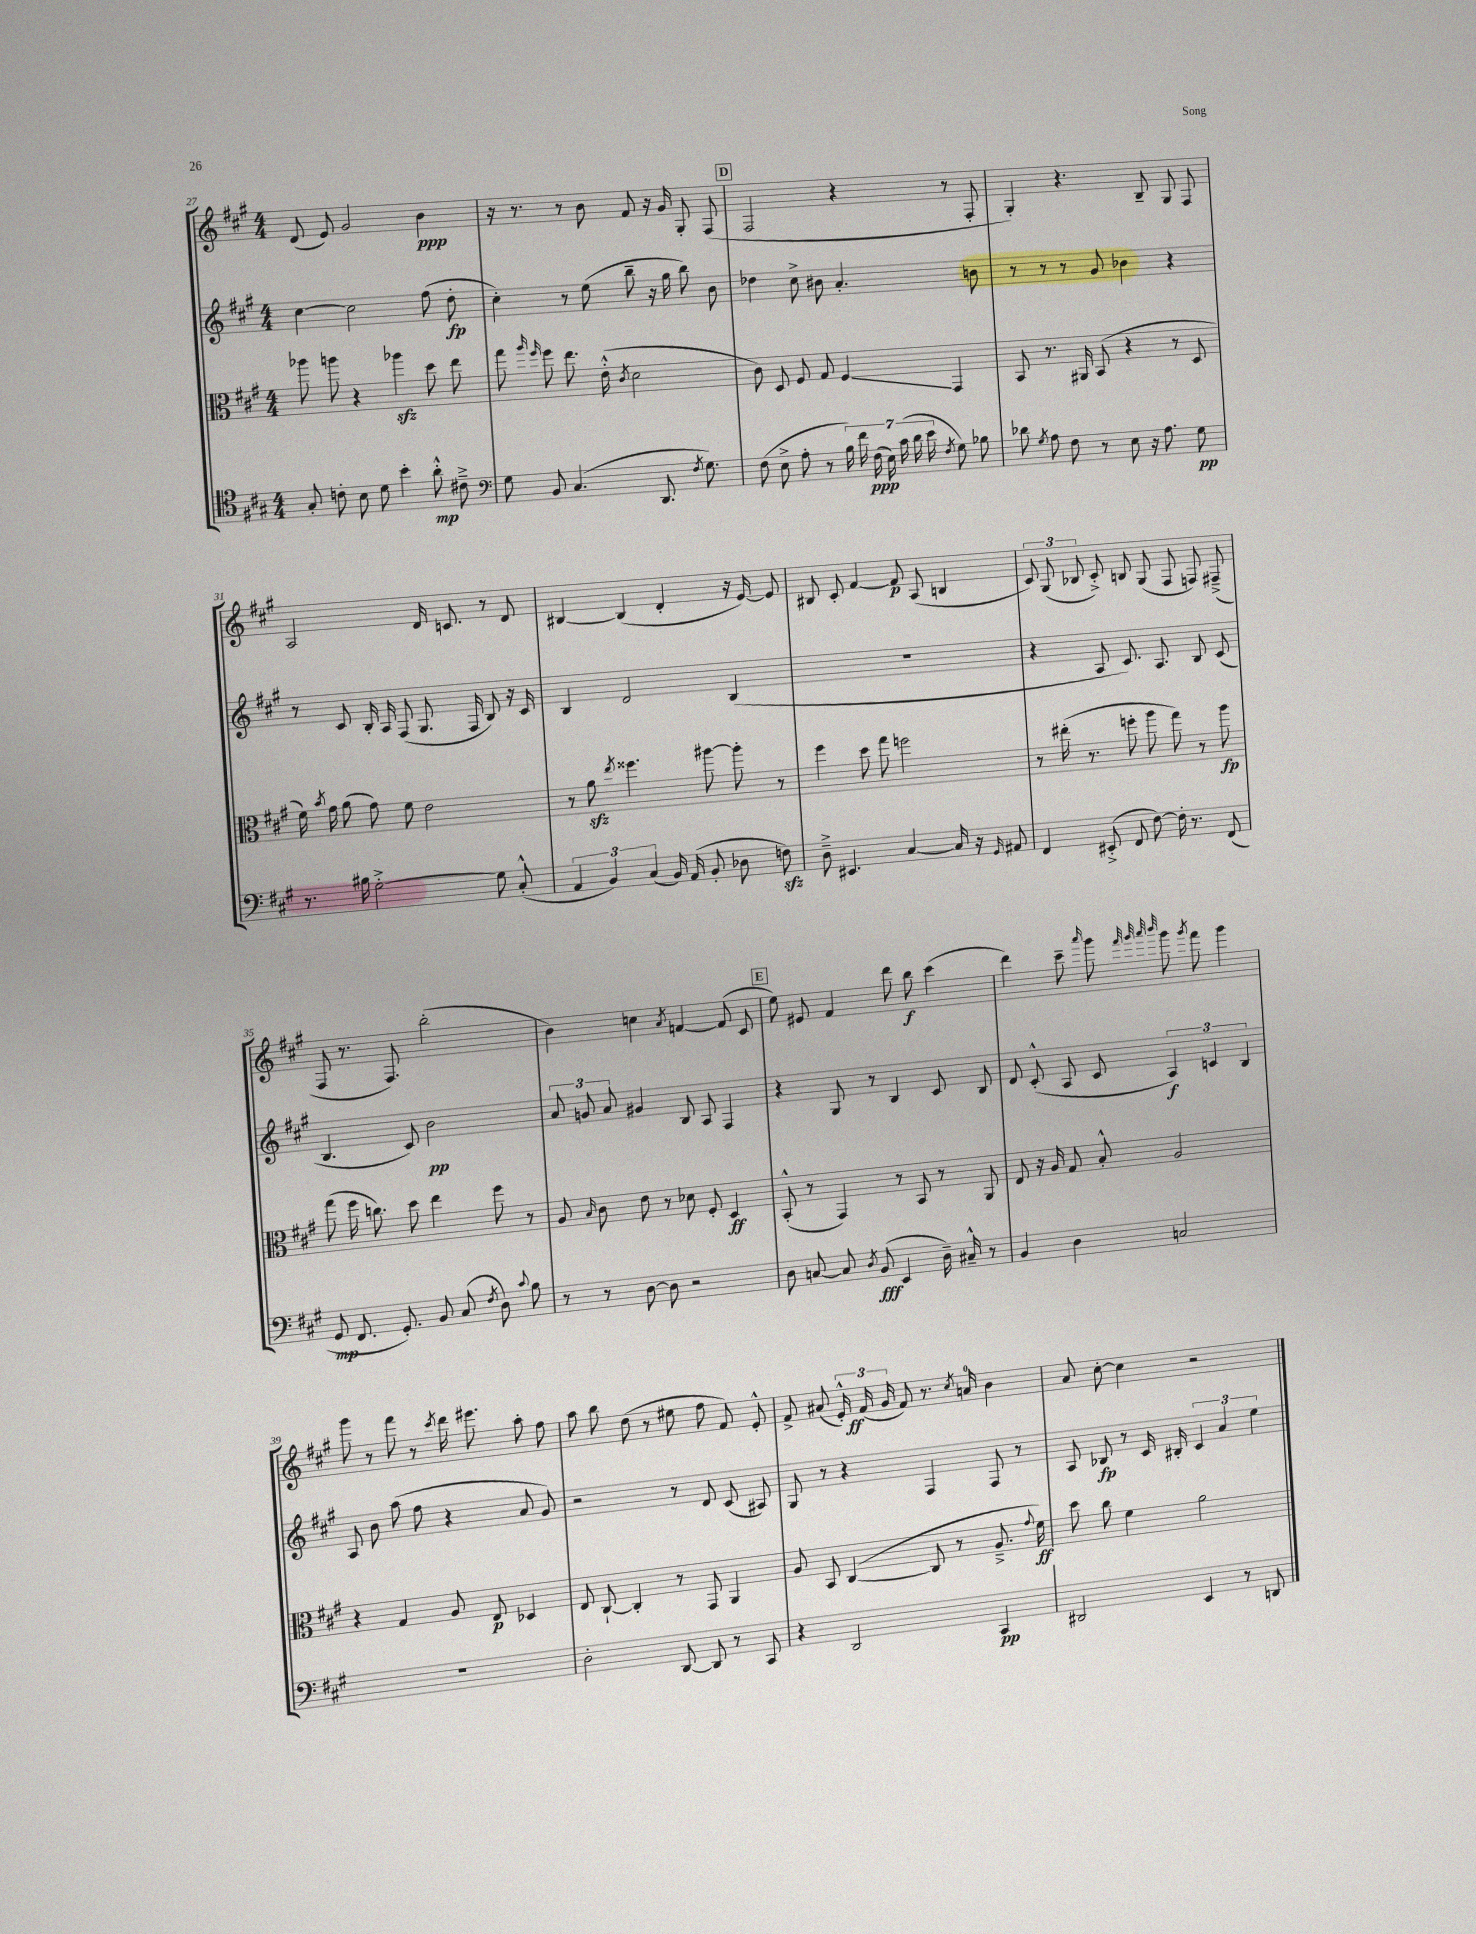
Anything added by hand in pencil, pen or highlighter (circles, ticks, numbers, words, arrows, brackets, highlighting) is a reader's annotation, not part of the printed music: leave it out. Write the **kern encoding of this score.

**kern	**kern	**kern	**kern
*staff4	*staff3	*staff2	*staff1
*clefC4	*clefC3	*clefG2	*clefG2
*k[f#c#g#]	*k[f#c#g#]	*k[f#c#g#]	*k[f#c#g#]
*M4/4	*M4/4	*M4/4	*M4/4
8G#'	8aa-	[4cc#	(8d
8c'	8aa	.	8e)
8B	4r	2cc#]	2g#
8d	.	.	.
4b'	4aa-	.	.
8a'^^	8dd	(8ff#	4b
8c#~^	8ee	8dd'	.
=	=	=	=
*clefF4	*	*	*
8G#	8gg#	4cc#')	16r
.	.	.	8.r
.	16qqaa	.	.
.	16qqff#	.	.
8BB	8ff#	.	.
(4.C#	8.ee	8r	8r
.	.	(8ee	8b
.	(16e'^^	.	.
.	8qc#	.	.
.	2d	8bb~	8f#
8.DD	.	16r	16r
.	.	16gg#	16g#
.	.	8bb)	8G#'
8qF#	.	.	.
8.G#)	.	.	.
.	.	8b	(8F#
=	=	=	=
(8F#	8c#)	4dd-	2F#
8E^	8D	.	.
8A'	8F#	8cc#^	.
8r	8G#	8b#	.
28B)	4F#	4.a'	4r
28f#	.	.	.
(28F#	.	.	.
28E)	.	.	.
(28c#	.	.	.
28d	.	.	.
28e	.	.	.
8qF#	.	.	.
8G#)	4GG#	.	8r
8B-	.	8b	8F#'
=	=	=	=
8d-	8BB	8r	4G#')
8qG#	.	.	.
8A	8.r	8r	.
8F#	.	8r	4.r
.	16AA#	.	.
8r	(8BB	8g#	.
8E	4r	4b-	.
16r	.	.	8B~
8.A	.	.	.
.	8r	4r	8G#
8G#	8D	.	8F#
=	=	=	=
8.r	16f#)	8r	2A
.	8qb	.	.
.	16g#	.	.
.	(8a	8c#	.
16B#	.	.	.
[2G#'^	8g#)	16B'	.
.	.	16A	.
.	8f#	(8F#	.
.	2e	8.G#	16d
.	.	.	8.c
.	.	16F#	.
8G#]	.	8B)	8r
(8C#'^^	.	16r	8d
.	.	16c#	.
=	=	=	=
6AA	8r	4B	[4B#
.	8a	.	.
6BB)	.	.	.
.	8qee	.	.
.	4.ff##	2d	(4B#]
(6C#	.	.	.
16BB)	.	.	4d'
(16AA	.	.	.
8BB'	[8aa#	.	.
8D-	8aa#']	(4B	16r
.	.	.	[16e)
8F)	8r	.	8e]
=	=	=	=
8D~^	4ff#	1r	8B#
4.EE#	.	.	8c#'
.	8dd	.	[4f#
.	8gg#	.	.
[4C#	2ff	.	8f#]
.	.	.	(8A
16C#]	.	.	4B
16r	.	.	.
16qqGG#	.	.	.
8AA#	.	.	.
=	=	=	=
4FF#	8r	4r	12c#)
.	.	.	(12G#
.	(16ee#'	.	.
.	.	.	12B-
.	8.r	.	.
(8EE#'^	.	8A	8c#'^)
8FF#	8ff'	8.c#)	8B
[8F#)	8aa	.	(8G#
.	.	8.A	.
16F#']	8gg#)	.	8F#
8.r	.	.	.
.	8r	8B	8F)
(8FF#	8aa	(8c#	(8F#~^
=	=	=	=
8GG#	(8gg#	4.B	8F#
8.FF#	16ff#	.	8.r
.	8.cc)	.	.
8.GG#')	.	.	8.F#)
.	8dd	8c#)	.
8BB	4ee	2b	(2bb'
(8C#	.	.	.
8qF#	.	.	.
8D)	8ff#	.	.
8qqc#	.	.	.
8B	8r	.	.
=	=	=	=
8r	8A	12a	4b)
.	.	12g	.
.	16qqB	.	.
8r	8c#	.	.
.	.	12a	.
[8D	8e	4g#	4cc
8D]	8r	.	.
.	.	.	8qa
2r	8d-	8B	[4f
.	8F#'	8A	.
.	4D	4F#	(8f]
.	.	.	8c#
=	=	=	=
8D	(8BB'^^	4r	8ee)
[8C	8r	.	8e#
8C]	4GG#)	8G#	4f#
8qD	.	.	.
(8BB	.	8r	.
4EE	8r	4B	8ddd
.	8BB	.	8bb
16D~)	8r	8c#	(4ccc#
16C#~^^	.	.	.
8r	8AA	8B	.
=	=	=	=
4BB	8E	8d	4ddd)
.	16r	(8c#'^^	.
.	16A	.	.
4D	8G#	8A	8ccc#~
.	.	.	16qqaaa
.	8B'^^	8c#	8ggg#
.	.	.	32qqfff#
.	.	.	32qqggg#
.	.	.	32qqaaa
.	.	.	32qqbbb
2C	2A	6A)	8ggg#
.	.	.	8qggg#
.	.	.	8fff#
.	.	6c	.
.	.	.	4ggg#
.	.	6B	.
=	=	=	=
1r	4r	8A	8ggg#
.	.	8b	8r
.	4G#	(8aa	8fff#
.	.	8ff#	8r
.	.	.	8qccc#
.	8A	4r	16ddd
.	.	.	8.eee#
.	8E	.	.
.	4D-	8a	8aa'
.	.	8g#)	8ff#
=	=	=	=
2D'	8E	2r	8aa
.	[8C#`	.	8bb
.	4C#']	.	(8dd
.	.	.	8r
[8DD	8r	8r	8ee#
8DD]	8GG#	8d	8ff#
8r	4AA	(8c#	8f#)
8CC#	.	8A#)	8e'^^
=	=	=	=
4r	8A	8G#	8f#^
.	8BB	8r	(8a#
2DD	([4C#	4r	24e'^^)
.	.	.	(24f#
.	.	.	24g#
.	.	.	8f#)
.	8C#]	4F#	8.r
.	8r	.	.
.	.	.	8qcc#
.	.	.	16a
4CC#	8.A~^	8F#	4b
.	.	8r	.
.	8qqg#	.	.
.	16f#)	.	.
=	=	=	=
2DD#	8dd	8A	8a
.	8cc#	8B-	[8cc#'
.	4f#	8r	4cc#]
.	.	16c#	.
.	.	16B#'	.
4EE	2a	6c#	2r
.	.	6a	.
8r	.	.	.
.	.	6ee	.
8DD	.	.	.
==	==	==	==
*-	*-	*-	*-
